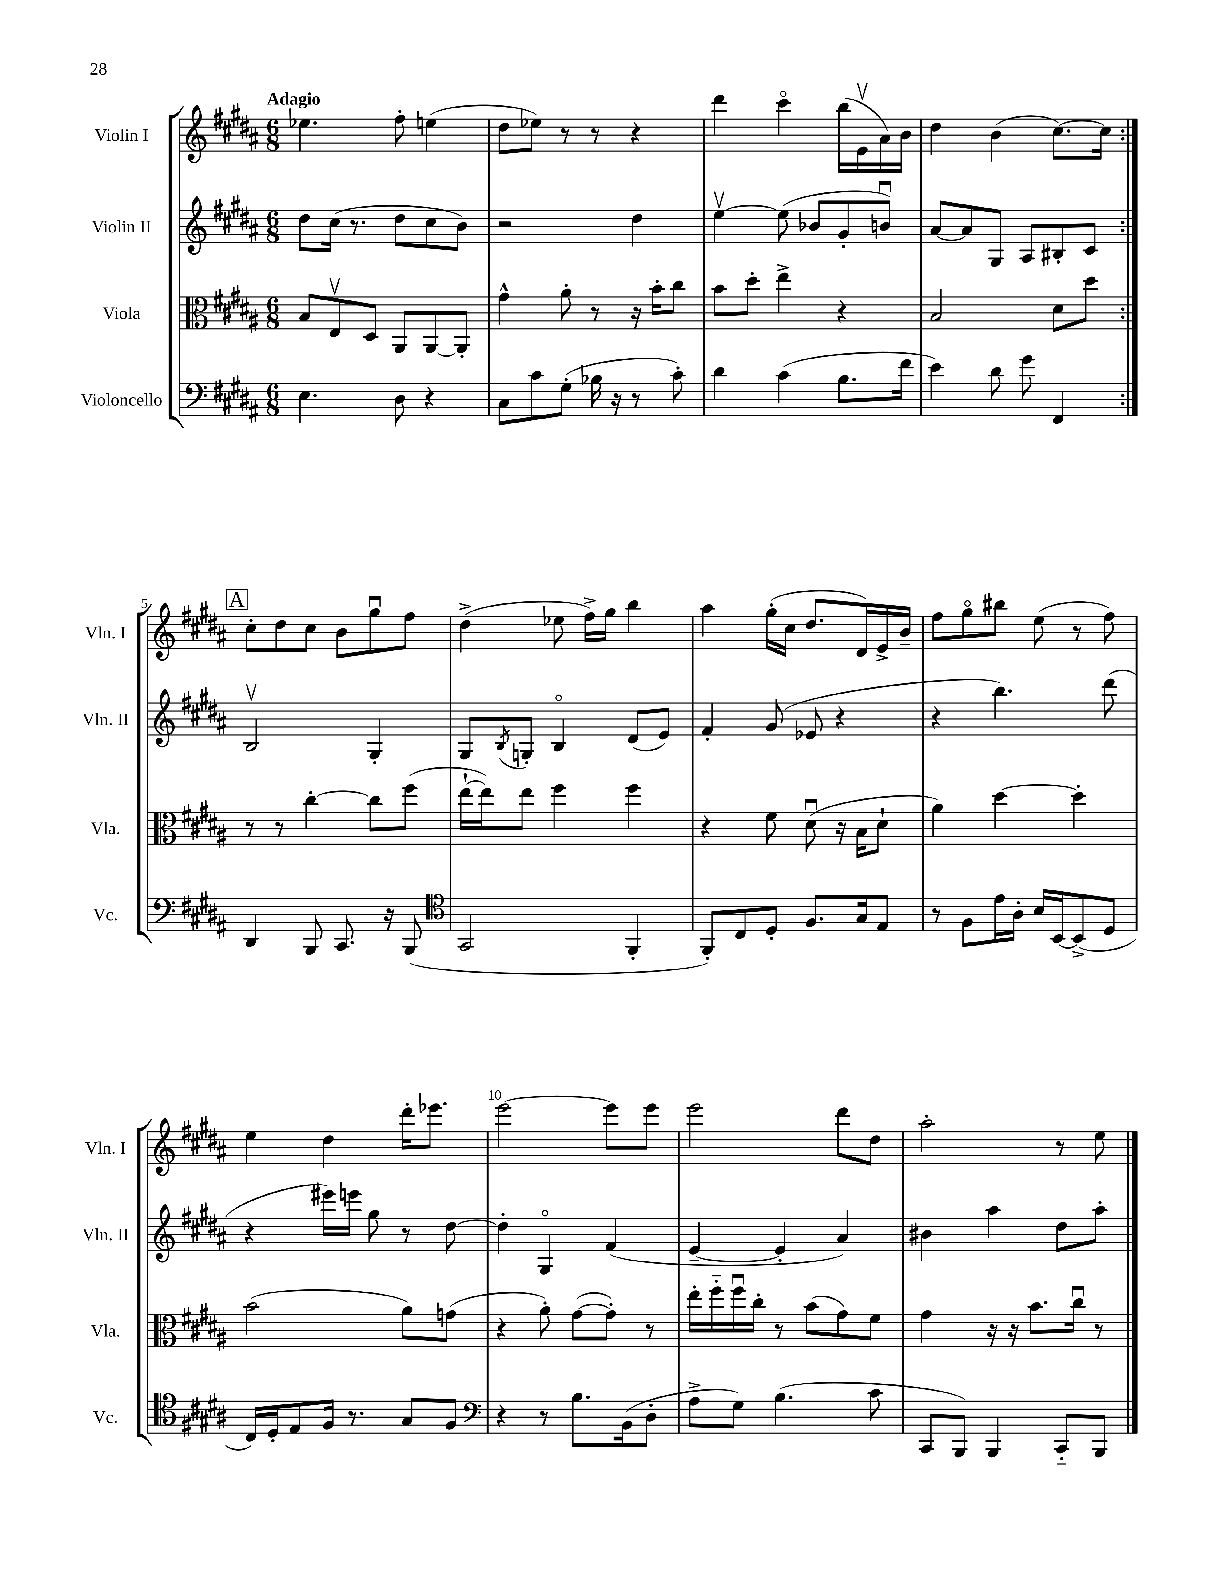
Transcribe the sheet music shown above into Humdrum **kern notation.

**kern	**kern	**kern	**kern
*staff4	*staff3	*staff2	*staff1
*clefF4	*clefC3	*clefG2	*clefG2
*k[f#c#g#d#a#]	*k[f#c#g#d#a#]	*k[f#c#g#d#a#]	*k[f#c#g#d#a#]
*M6/8	*M6/8	*M6/8	*M6/8
4.E	8B	8dd#	4.ee-
.	8Ev	(16cc#	.
.	.	8.r	.
.	8D#	.	.
8D#	8AA#	8dd#	8ff#'
4r	[8AA#	8cc#	(4ee
.	8AA#']	8b)	.
=	=	=	=
8C#	4g#^^	2r	8dd#
8c#	.	.	8ee-)
(8G#'	8a#'	.	8r
16B-	8r	.	8r
16r	.	.	.
8r	16r	4dd#	4r
.	16b'	.	.
8c#')	8cc#	.	.
=	=	=	=
4d#	8b	[4eev	4ddd#
.	8dd#'	.	.
(4c#	4ee^	(8ee]	4ccc#o
.	.	8b-	.
8.B	4r	8g#'	(16bb
.	.	.	16ev
.	.	8bu)	16a#)
16f#	.	.	16b
=	=	=	=
4e)	2B	[8a#	4dd#
.	.	8a#]	.
8d#	.	8G#	(4b
8g#	.	8A#	.
4FF#	8d#	8B#'	[8.cc#)
.	8dd#	8c#	.
.	.	.	16cc#]
=:|!	=:|!	=:|!	=:|!
4DD#	8r	2Bv	8cc#'
.	8r	.	8dd#
8BBB	[4cc#'	.	8cc#
8.CC#	.	.	8b
.	8cc#]	4G#'	8gg#u
16r	.	.	.
(8BBB	(8ff#	.	8ff#
=	=	=	=
*clefC4	*	*	*
2GG#	[16ee`	8G#	(4dd#^
.	16ee])	.	.
.	.	8qB	.
.	8ee	8G'	.
.	4ff#	4Bo	8ee-
.	.	.	16ff#^)
.	.	.	16gg#
4FF#'	4ff#	(8d#	4bb
.	.	8e)	.
=	=	=	=
8FF#')	4r	4f#'	4aa#
8C#	.	.	.
8D#'	8f#	(8g#	(16gg#'
.	.	.	16cc#
8.F#	(8d#u	8e-	8.dd#
.	16r	4r	.
16G#	16B	.	16d#)
8E	8d#`	.	16e^
.	.	.	16b~
=	=	=	=
8r	4a#)	4r	8ff#
8F#	.	.	8gg#o
16e	[4dd#	4.bb)	8bb#
16A#'	.	.	.
16B	.	.	(8ee
[16BB	.	.	.
(8BB^]	4dd#']	.	8r
8D#	.	(8ddd#	8ff#)
=	=	=	=
16C#)	(2b	4r	4ee
16D#'	.	.	.
8E	.	.	.
16F#	.	16eee#)	4dd#
8.r	.	16eee	.
.	.	8gg#	.
8G#	8a#)	8r	16ddd#'
.	.	.	8.eee-
8F#	(8g	[8dd#	.
=	=	=	=
*clefF4	*	*	*
4r	4r	4dd#']	[2eee
8r	8a#')	4G#o	.
8.B	([8g#	.	.
.	8g#'])	(4f#	8eee]
(16BB	.	.	.
8D#'	8r	.	8eee
=	=	=	=
8A#^	16ee'	[4e~	2eee
.	16ff#'~	.	.
8G#)	16ff#u	.	.
.	16cc#'	.	.
(4.B	8r	4e']	.
.	(8b	.	.
.	8g#)	4a#)	8ddd#
8c#	8f#	.	8dd#
=	=	=	=
8CC#	4g#	4b#	2aa#'
8BBB)	.	.	.
4BBB	16r	4aa#	.
.	16r	.	.
.	8.b	.	.
8CC#'~	.	8dd#	8r
.	16cc#u	.	.
8BBB	8r	8aa#'	8ee
==	==	==	==
*-	*-	*-	*-
